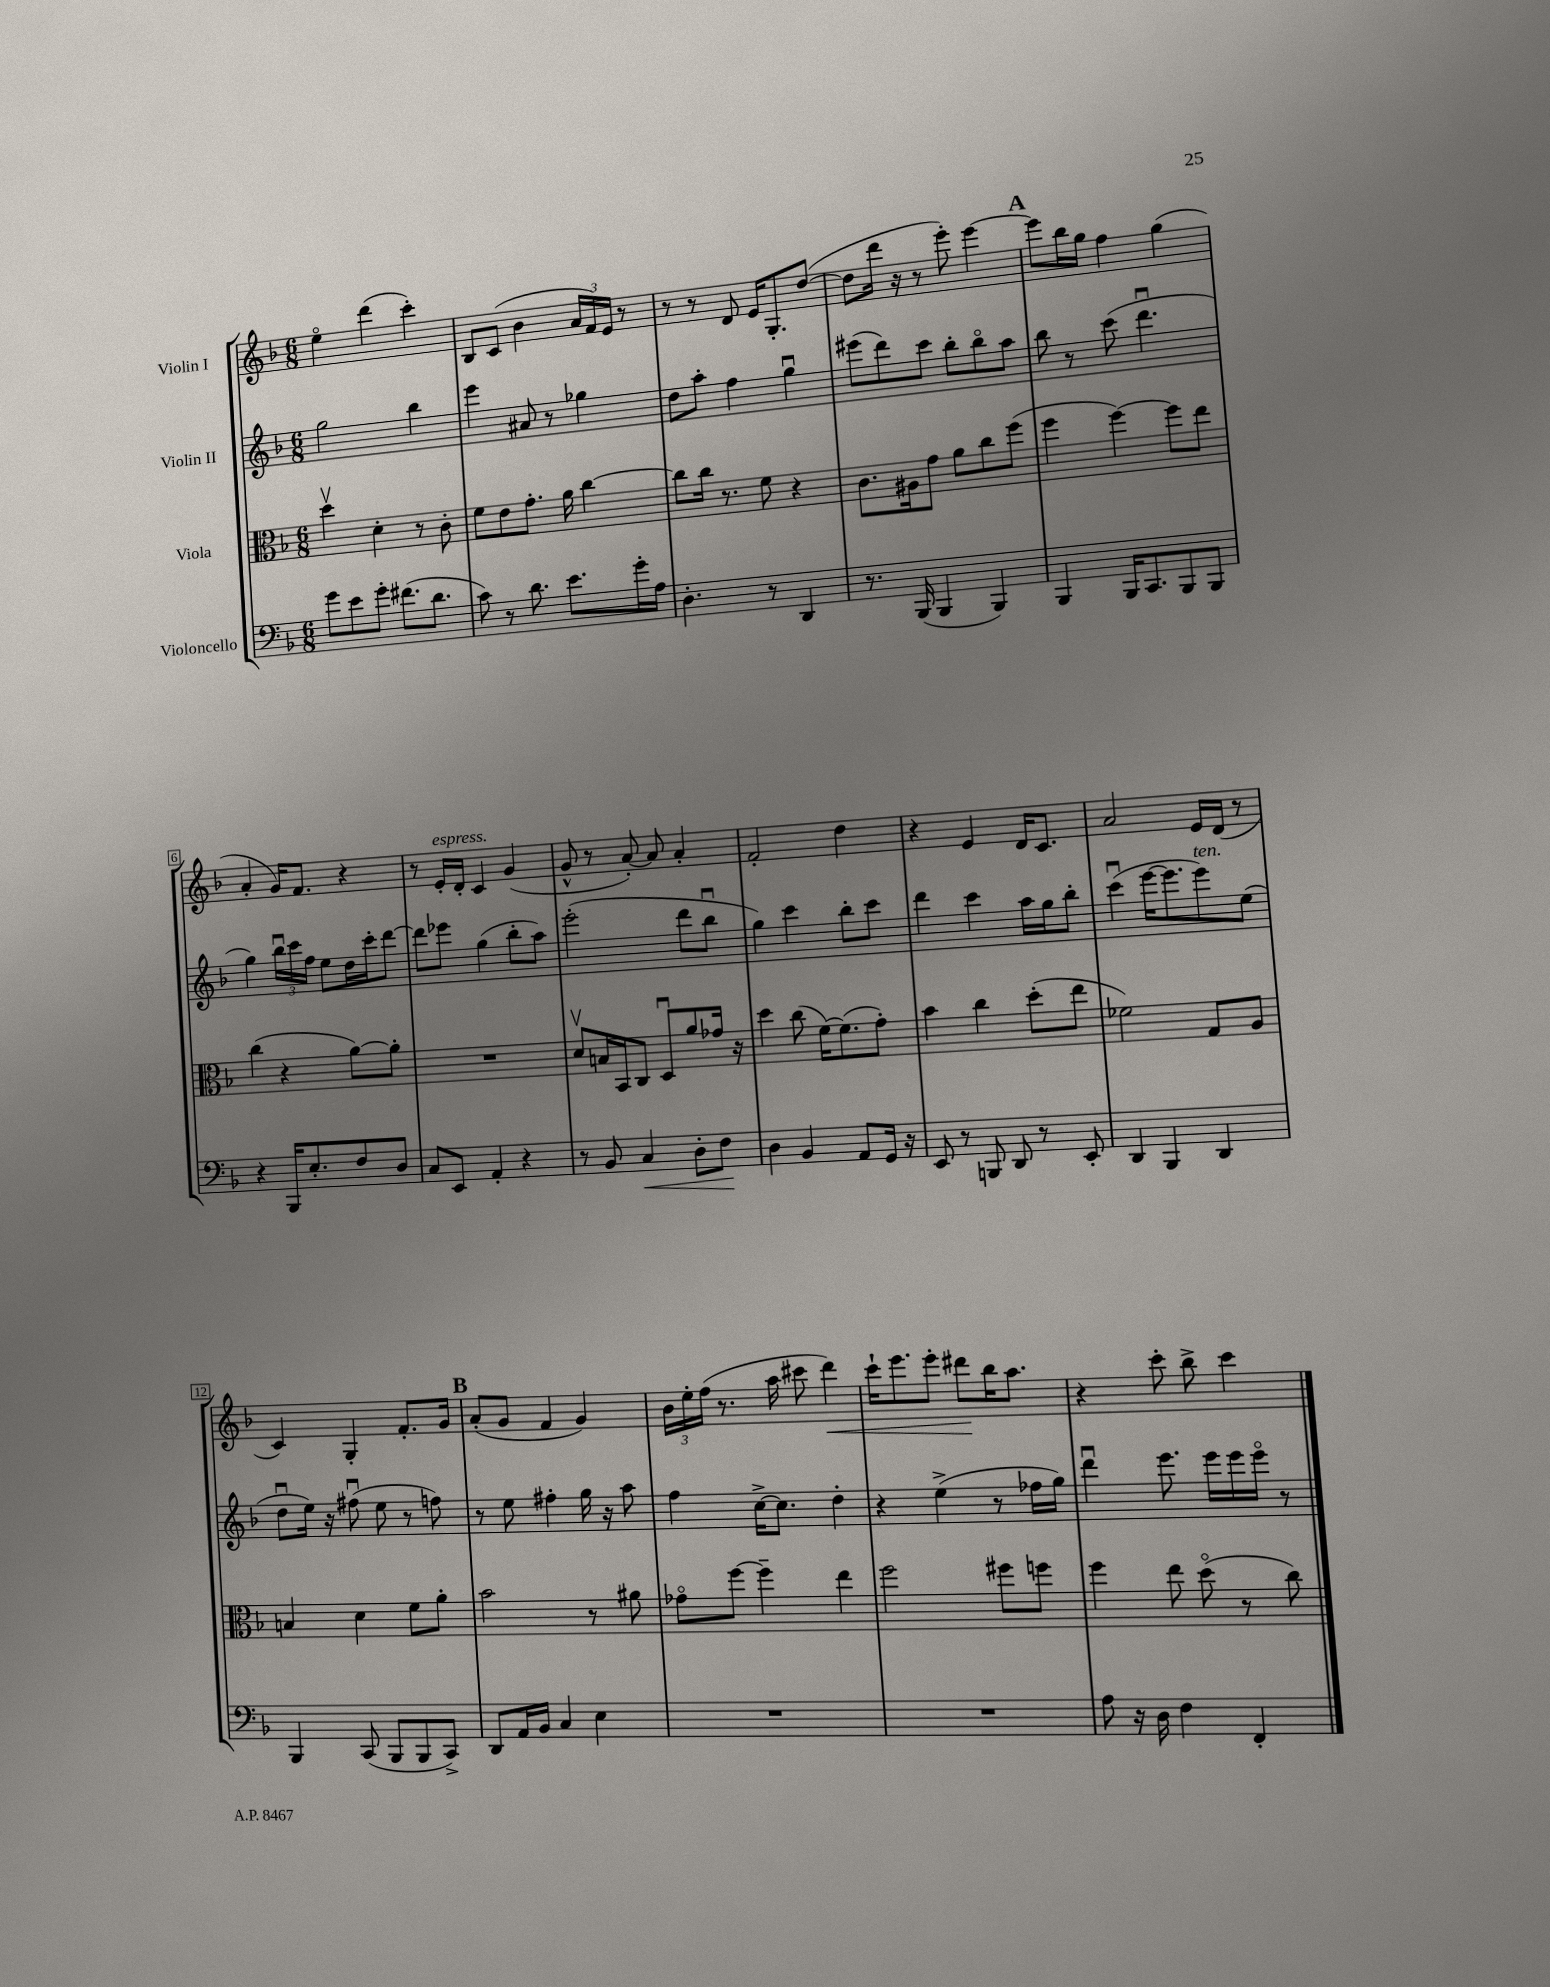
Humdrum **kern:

**kern	**kern	**kern	**kern
*staff4	*staff3	*staff2	*staff1
*clefF4	*clefC3	*clefG2	*clefG2
*k[b-]	*k[b-]	*k[b-]	*k[b-]
*M6/8	*M6/8	*M6/8	*M6/8
8g	4ddv	2gg	4eeo
8e	.	.	.
8g'	4d'	.	(4ddd
(8.f#	.	.	.
.	8r	4bb-	4ccc')
8.d	.	.	.
.	8c'	.	.
=	=	=	=
8c)	8f	4eee	8B-
8r	8e	.	(8c
8.d	8.g'	8a#	4b-
.	.	8r	.
8.e	16a	.	.
.	[4cc	4gg-	24a
.	.	.	24f)
.	.	.	24e
16g'	.	.	8r
16A	.	.	.
=	=	=	=
4.D'	8cc]	8dd	8r
.	16cc	8aa'	8r
.	8.r	.	.
.	.	4ff	8d
8r	8f	.	16e
.	.	.	8.G'
4DD	4r	4ggu	.
.	.	.	([8dd
=	=	=	=
8.r	8.c	(8eee#	8dd]
.	.	8ddd)	16ddd
(16BBB-	16A#	.	16r
4BBB-	8g	8ccc	8r
.	8a	8bb-'	8eee')
4BBB-)	8cc	8bb-o	[4eee
.	(8ff	8aa	.
=	=	=	=
4BBB-	4ff	8bb-	8eee]
.	.	8r	16bb-
.	.	.	16gg
16BBB-	[4ff)	(8ccc	4ff
8.CC	.	.	.
.	.	4.dddu	.
8BBB-	8ff]	.	(4gg
8BBB-	8ee	.	.
=	=	=	=
4r	(4cc	4gg)	4a'
16BBB-	4r	24bb-u	16g)
.	.	24ccc	.
8.E'	.	.	8.f
.	.	24ff	.
.	.	8ee	.
8F	[8a)	16dd	4r
.	.	16ccc'	.
8D	8a']	[8ddd	.
=	=	=	=
8C	2.r	8ddd]	8r
8EE	.	8eee-	16e'
.	.	.	16d'
4AA'	.	(4gg	4c
4r	.	8bb-'	(4g
.	.	8aa)	.
=	=	=	=
8r	8dv	(2eee'	8g^^
8BB-	16B	.	8r
.	16BB-	.	.
4C	8C	.	[8a')
.	8Du	.	8a]
8D'	8a	8ddd	4a'
8F	16g-	8bb-u	.
.	16r	.	.
=	=	=	=
4D	4dd	4gg)	2f'
4BB-	(8cc	4ccc	.
.	[16f)	.	.
.	(8.f]	.	.
8AA	.	8bb-'	4dd
16GG	8g')	8ccc	.
16r	.	.	.
=	=	=	=
8EE	4b-	4ddd	4r
8r	.	.	.
8BBB	4cc	4ccc	4e
8DD	.	.	.
8r	(8dd'	16aa	16d
.	.	16gg	8.c
8EE'	8ee	8bb-'	.
=	=	=	=
4DD	2f-)	(4cccu	2a
4BBB-	.	[16eee	.
.	.	8.eee]	.
4DD	8G	8eee)	16e
.	.	.	(16d
.	8A	(8ee	8r
=	=	=	=
4BBB-	4B	8ddu	4c)
.	.	16ee)	.
.	.	16r	.
(8CC	4d	(8ff#u	4G'
8BBB-	.	8ee	.
8BBB-	8f	8r	8.f'
8CC^)	8a'	8ff)	.
.	.	.	16g
=	=	=	=
8DD	2b-	8r	(8a'
16AA	.	8ee	8g
16BB-	.	.	.
4C	.	4ff#'	4f
4E	8r	16gg	4g)
.	.	16r	.
.	8a#	8aa	.
=	=	=	=
2.r	8g-o	4ff	24b-
.	.	.	24ee'
.	.	.	(24ff
.	[8ff	.	8.r
.	4ff~]	[16cc^	.
.	.	8.cc]	16aa
.	.	.	8ccc#
.	4ee	4dd'	4ddd)
=	=	=	=
2.r	2ff	4r	16ccc`
.	.	.	8.eee
.	.	(4ee^	8eee'
.	.	.	8ddd#
.	8ff#	8r	16bb-
.	.	.	8.aa
.	8ff	16ff-	.
.	.	16gg)	.
=	=	=	=
8A	4ff	4dddu	4r
16r	.	.	.
16D	.	.	.
4F	8ee	8.eee	8ccc'
.	(8ddo	.	8bb-^
.	.	16eee	.
4FF'	8r	16eee	4ccc
.	.	16eeeo	.
.	8cc)	8r	.
==	==	==	==
*-	*-	*-	*-
